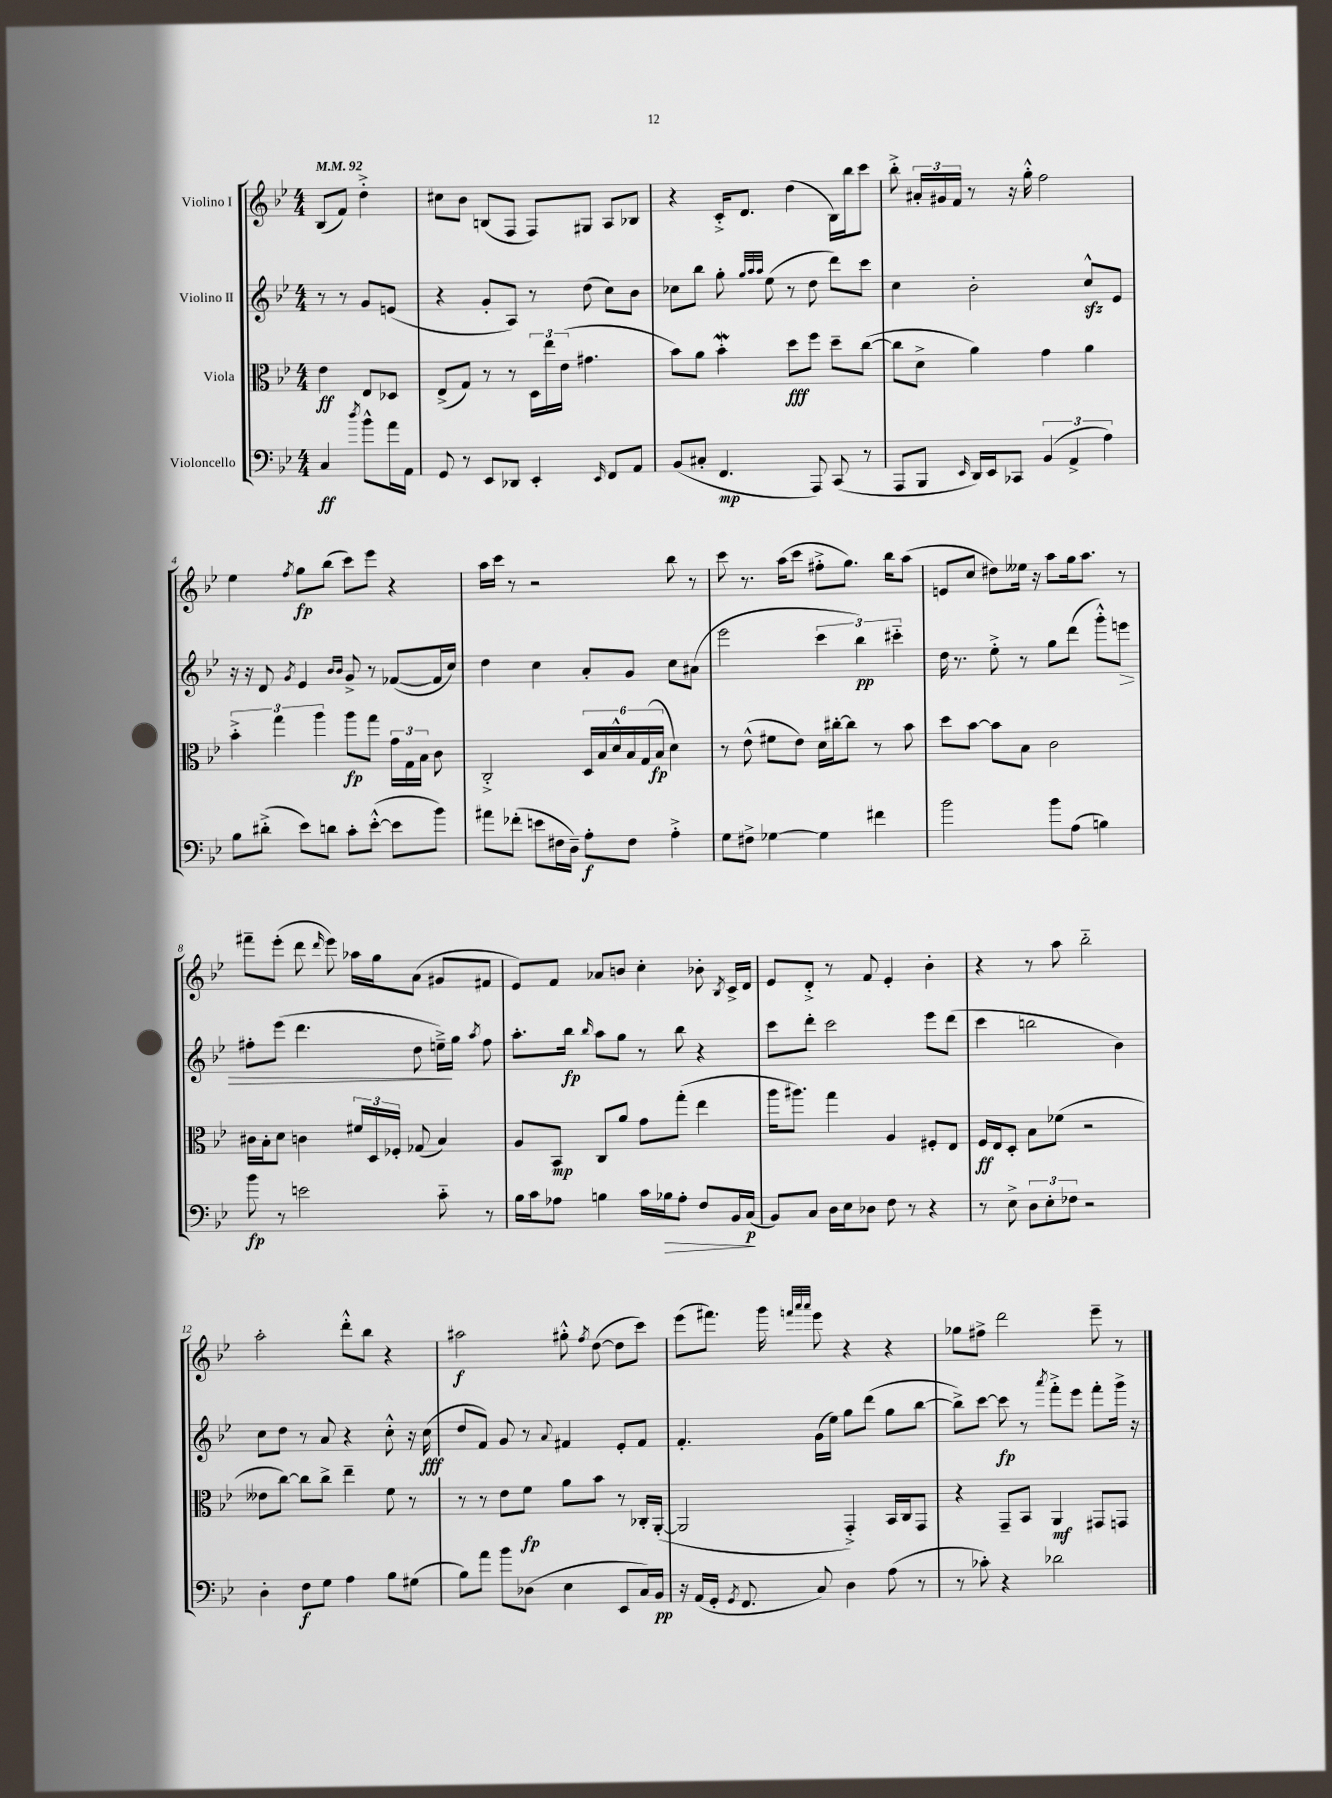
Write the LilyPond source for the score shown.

<<
\new StaffGroup <<
\new Staff = "s0" \with { instrumentName = "Violino I" } {
    \clef treble \key bes \major \numericTimeSignature \time 4/4 \partial 2 \tempo 4 = 92
    \autoBeamOff bes8[( f'8]) d''4-.-> |
    cis''8[ bes'8] b8[( f8] f8[) gis8] a8[ bes8] |
    r4 c'16[-.-> d'8.] d''4( bes16[) bes''16 c'''8] |
    bes''8-.-> \tuplet 3/2 { ais'16[-. gis'16 f'16] } r8 r16 g''16-.-^ f''2 |
    ees''4 \acciaccatura { f''8 } g''8[\fp bes''8]( c'''8[) ees'''8] r4 |
    a''16[ c'''16] r8 r2 bes''8 r8 |
    c'''8 r8. a''16[( c'''8] fis''8[-.-> g''8.]) bes''16[ a''8]( |
    e'8[ c''8] dis''8[) eeses''16] r16 a''8[ g''16 a''8.] r8 |
    fis'''8[-- ees'''8]-.( d'''8 \grace { d'''16 } ees'''8) aes''16[ g''16 a'8]( gis'8[ fis'8] |
    ees'8[) f'8] aes'8[ b'8] c''4-. bes'8-. \acciaccatura { bes8 } c'16[-> d'16] |
    ees'8[ d'8]-.-> r8 f'8 ees'4-. bes'4-. |
    r4 r8 a''8 bes''2-_ |
    a''2-. d'''8[-.-^ bes''8] r4 |
    ais''2\f gis''8-.-^ \acciaccatura { f''8 } d''8~( d''8[ c'''8]) |
    ees'''8[( fis'''8.]) g'''16 \grace { f'''32[ a'''32 a'''32] } ees'''8 r4 r4 |
    ges''8[ fis''8]-> d'''2 ees'''8-- r8 \bar "|." |
}
\new Staff = "s1" \with { instrumentName = "Violino II" } {
    \clef treble \key bes \major \numericTimeSignature \time 4/4 \partial 2
    \autoBeamOff r8 r8 g'8[ e'8]( |
    r4 g'8[-. a8]) r8 d''8( c''8[) bes'8] |
    ces''8[ bes''8] g''8-. \grace { g''32[ a''32 a''32] } ees''8( r8 d''8 d'''8[) c'''8] |
    c''4 bes'2-. c''8[-^\sfz ees'8] |
    r16 r16 d'8 \acciaccatura { g'8 } ees'4 \grace { bes'16[ bes'16] } g'8-> r8 fes'8[~( fes'16 c''16]) |
    d''4 c''4 a'8[-. g'8] c''8[ ais'8]( |
    ees'''2 \tuplet 3/2 { c'''4 bes''4\pp) cis'''4-_ } |
    d''16 r8. ees''8-.-> r8 g''8[ d'''8]( g'''8[-.-^) e'''8]\> |
    fis''8[-. ees'''8]( d'''4. d''8 e''16[--->\!) g''16] \acciaccatura { a''8 } fis''8 |
    a''8.[-. bes''16]\fp \grace { bes''16 } a''8[ g''8] r8 bes''8 r4 |
    c'''8[ d'''8]-. c'''2 ees'''8[ d'''8]( |
    c'''4 b''2 bes'4) |
    c''8[ d''8] r8 a'8 r4 c''8-.-^ r16 c''16\fff( |
    d''8[ f'8]) g'8 r8 \appoggiatura { a'8 } fis'4 ees'8[-. fis'8] |
    f'4.-. g'16[( ees''16]) g''8[ d'''8]( g''8[ bes''8]~ |
    bes''8[->) c'''8]~ c'''8\fp r8 \acciaccatura { a'''8 } f'''8[-.-> ees'''8] f'''8[-. g'''16]-> r16 \bar "|." |
}
\new Staff = "s2" \with { instrumentName = "Viola" } {
    \clef alto \key bes \major \numericTimeSignature \time 4/4 \partial 2
    \autoBeamOff ees'4\ff ees8[ des8] |
    ees8[->( g8]) r8 r8 \tuplet 3/2 { d16[ ees''16 ees'16]( } gis'4. |
    bes'8[) a'8] bes'4-.\mordent d''8[\fff f''8] d''8[-- c''8]~( |
    c''8[ d'8]-> a'4) g'4 a'4 |
    \tuplet 3/2 { bes'4-.-> g''4 a''4 } a''8[\fp g''8] \tuplet 3/2 { g'16[ g16 bes16] } c'8 |
    c2-.-> \tuplet 6/4 { d16[ bes16 d'16-^ bes16 g16( bes16]\fp } d'4) |
    r8 ees'8-^( fis'8[ ees'8]) d'16[ cis''16~-. cis''8] r8 bes'8 |
    d''8[ bes'8]~ bes'8[ bes8] c'2 |
    cis'16[ bes16-. d'8] c'4 \tuplet 3/2 { fis'16[ d16 fes16]-. } ges8( bes4) |
    a8[ bes,8]\mp c8[ a'8] g'8[ g''8]-.( ees''4 |
    a''16[ ais''8.]) g''4 a4 fis8[-. ees8] |
    f16[\ff ees16 d8]-. bes8[ fes'8]( r2 |
    eeses'8[ c''8]~) c''8[ c''8]-> ees''4-- f'8 r8 |
    r8 r8 ees'8[ f'8]\fp a'8[ bes'8] r8 ces16[-. a,16]~-.( |
    a,2 g,4-.->) bes,16[ c16 g,8] |
    r4 g,8[-- bes,8] a,4\mf gis,8[ g,8] \bar "|." |
}
\new Staff = "s3" \with { instrumentName = "Violoncello" } {
    \clef bass \key bes \major \numericTimeSignature \time 4/4 \partial 2
    \autoBeamOff c4\ff \acciaccatura { d''8 } bes'8[-^ a'16 a,16] |
    g,8 r8 ees,8[ des,8] ees,4-. \grace { ees,16 } f,8[ a,8] |
    bes,8[( cis8]-. f,4.\mp a,,8) c,8( r8 |
    a,,8[ bes,,8] \grace { ees,16 } d,16[) ees,16 ces,8] \tuplet 3/2 { bes,4( a,4-> a4) } |
    bes8[ dis'8]-.->( ees'8[) d'8] c'8[-. ees'8]~-.-^( ees'8[ bes'8]) |
    ais'8[ fes'8]-.( e'8[ fis16 d16]--) a8[-.\f fis8] a4-.-> |
    g8[ fis8]-> ges4~ ges4 fis'4 |
    bes'2 bes'8[ a8]( b4) |
    bes'8\fp r8 e'2 c'8-_ r8 |
    bes16[ c'16 aes8] b4 c'16[ bes16\> aes8]-. f8[ bes,16 c16]\p\!( |
    bes,8[) c8] d16[ ees16 des8] f8 r8 r4 |
    r8 ees8-> \tuplet 3/2 { d8[ ees8-. fes8] } r2 |
    d4-. f8[\f g8] a4 bes8[ gis8]( |
    bes8[) a'8] bes'8[ des8]( ees4 ees,8[ c16) bes,16]\pp |
    r16 a,16[( g,16]-. \acciaccatura { g,8 } f,8. c8) d4 a8( r8 |
    r8 ces'8-.) r4 des'2 \bar "|." |
}
>>
>>
